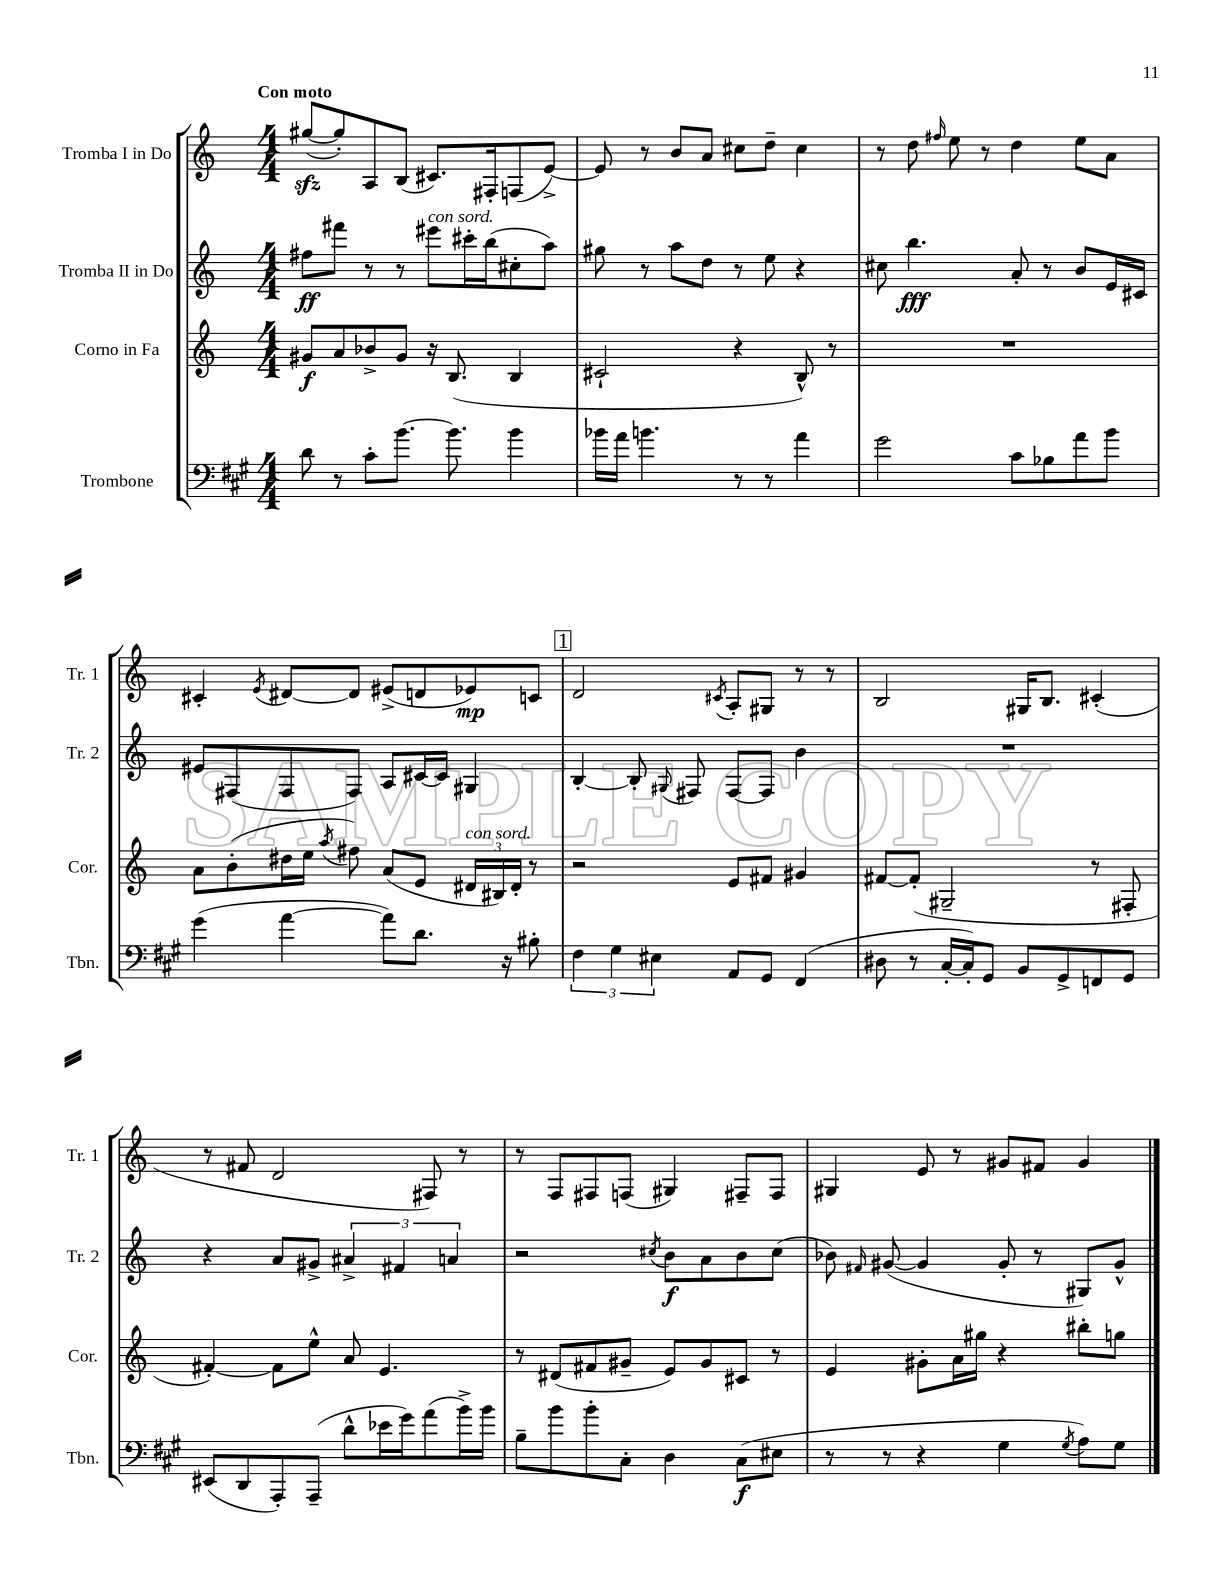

**kern	**kern	**kern	**kern
*staff4	*staff3	*staff2	*staff1
*clefF4	*clefG2	*clefG2	*clefG2
*k[f#c#g#]	*k[]	*k[]	*k[]
*M4/4	*M4/4	*M4/4	*M4/4
8d\	8g#/L	8ff#\L	([8gg#/L
8r	8a/	8fff#\J	8gg#'/])
8c#'\L	8b-^/	8r	8A/
[8.b\J	8g#/J	8r	(8B/J
.	16r	8eee#\L	8.c#/L)
8.b\]	(8.B/	.	.
.	.	16ccc#'\L	.
.	.	(16bb\J	16F#'/k
4b\	4B/	8cc#'\	(8F/
.	.	8aa\J)	[8e^/J)
=	=	=	=
16b-\LL	2c#`/	8gg#\	8e/]
16a\JJ	.	.	.
4.b\	.	8r	8r
.	.	8aa\L	8b/L
.	.	8dd\J	8a/J
8r	4r	8r	8cc#\L
8r	.	8ee\	8dd~\J
4a\	8B^^/)	4r	4cc#\
.	8r	.	.
=	=	=	=
2g#\	1r	8cc#\	8r
.	.	4.bb\	8dd\
.	.	.	16qqff#/
.	.	.	8ee\
.	.	.	8r
8c#\L	.	8a'/	4dd\
8B-\	.	8r	.
8a\	.	8b/L	8ee\L
8b\J	.	16e/L	8a\J
.	.	16c#/JJ	.
=	=	=	=
(4g#\	8a\L	8e#/L	4c#'/
.	(8b'\	(8F#/	.
.	.	.	8qe/
[4a\	16dd#\L	8F#/	[8d#/L
.	16ee\JJ	.	.
.	8qaa/	.	.
.	8ff#\)	8F#/J)	8d#/]J
8a\]L)	(8a/L	8A/L	(8e#^/L
8.d\J	8e/J	[16c#/L	8d/
.	.	16c#/]JJ	.
.	24d#/LL	4G#/	8e-/)
.	24B#/)	.	.
16r	.	.	.
.	24d#'/JJ	.	.
8B#'\	8r	.	8c/J
=	=	=	=
6F#\	2r	[4B'/	2d/
6G#\	.	.	.
.	.	8B'/]	.
6E#\	.	.	.
.	.	8qqG#/	.
.	.	8F#/	.
.	.	.	8qc#/
8AA/L	8e/L	[8F#/L	8A'/L
8GG#/J	8f#/J	8F#/]J	8G#/J
(4FF#/	4g#/	4b\	8r
.	.	.	8r
=	=	=	=
8D#\	[8f#/L	1r	2B/
8r	(8f#'/]J	.	.
[16C#'/LL	2G#~/	.	.
16C#'/]J)	.	.	.
8GG#/J	.	.	.
8BB/L	.	.	16G#/LK
.	.	.	8.B/J
8GG#^/	.	.	.
8FF/	8r	.	(4c#'/
8GG#/J	8F#'/	.	.
=	=	=	=
(8EE#/L	[4f#'/)	4r	8r
8DD/	.	.	8f#/
8AAA'/)	8f#\]L	8a/L	2d/
(8AAA~/J	8ee^^\J	8g#^/J	.
8d^^\L	8a/	6a#^/	.
16e-\L	4.e/	.	.
.	.	6f#/	.
16g#\J)	.	.	.
(8a\	.	.	8F#/)
.	.	6a/	.
16b^\L)	.	.	8r
16b\JJ	.	.	.
=	=	=	=
8B~\L	8r	2r	8r
8b\	(8d#/L	.	8F/L
8b'\	8f#/	.	8F#/
8C#'\J	8g#~/J	.	(8F/J
.	.	8qcc#/	.
4D\	8e/L)	8b\L	4G#/)
.	8g#/	8a\	.
(8C#\L	8c#/J	8b\	8F#~/L
8E#\J	8r	(8cc#\J	8F#/J
=	=	=	=
8r	4e/	8b-\)	4G#/
.	.	16qqf#/	.
8r	.	([8g#/	.
4r	8g#'\L	4g#/]	8e/
.	16a\L	.	8r
.	16gg#\JJ	.	.
4G#\	4r	8g#'/	8g#/L
.	.	8r	8f#/J
8qG#/	.	.	.
8A\L)	8bb#'\L	8G#/L)	4g#/
8G#\J	8gg\J	8g#^^/J	.
==	==	==	==
*-	*-	*-	*-
